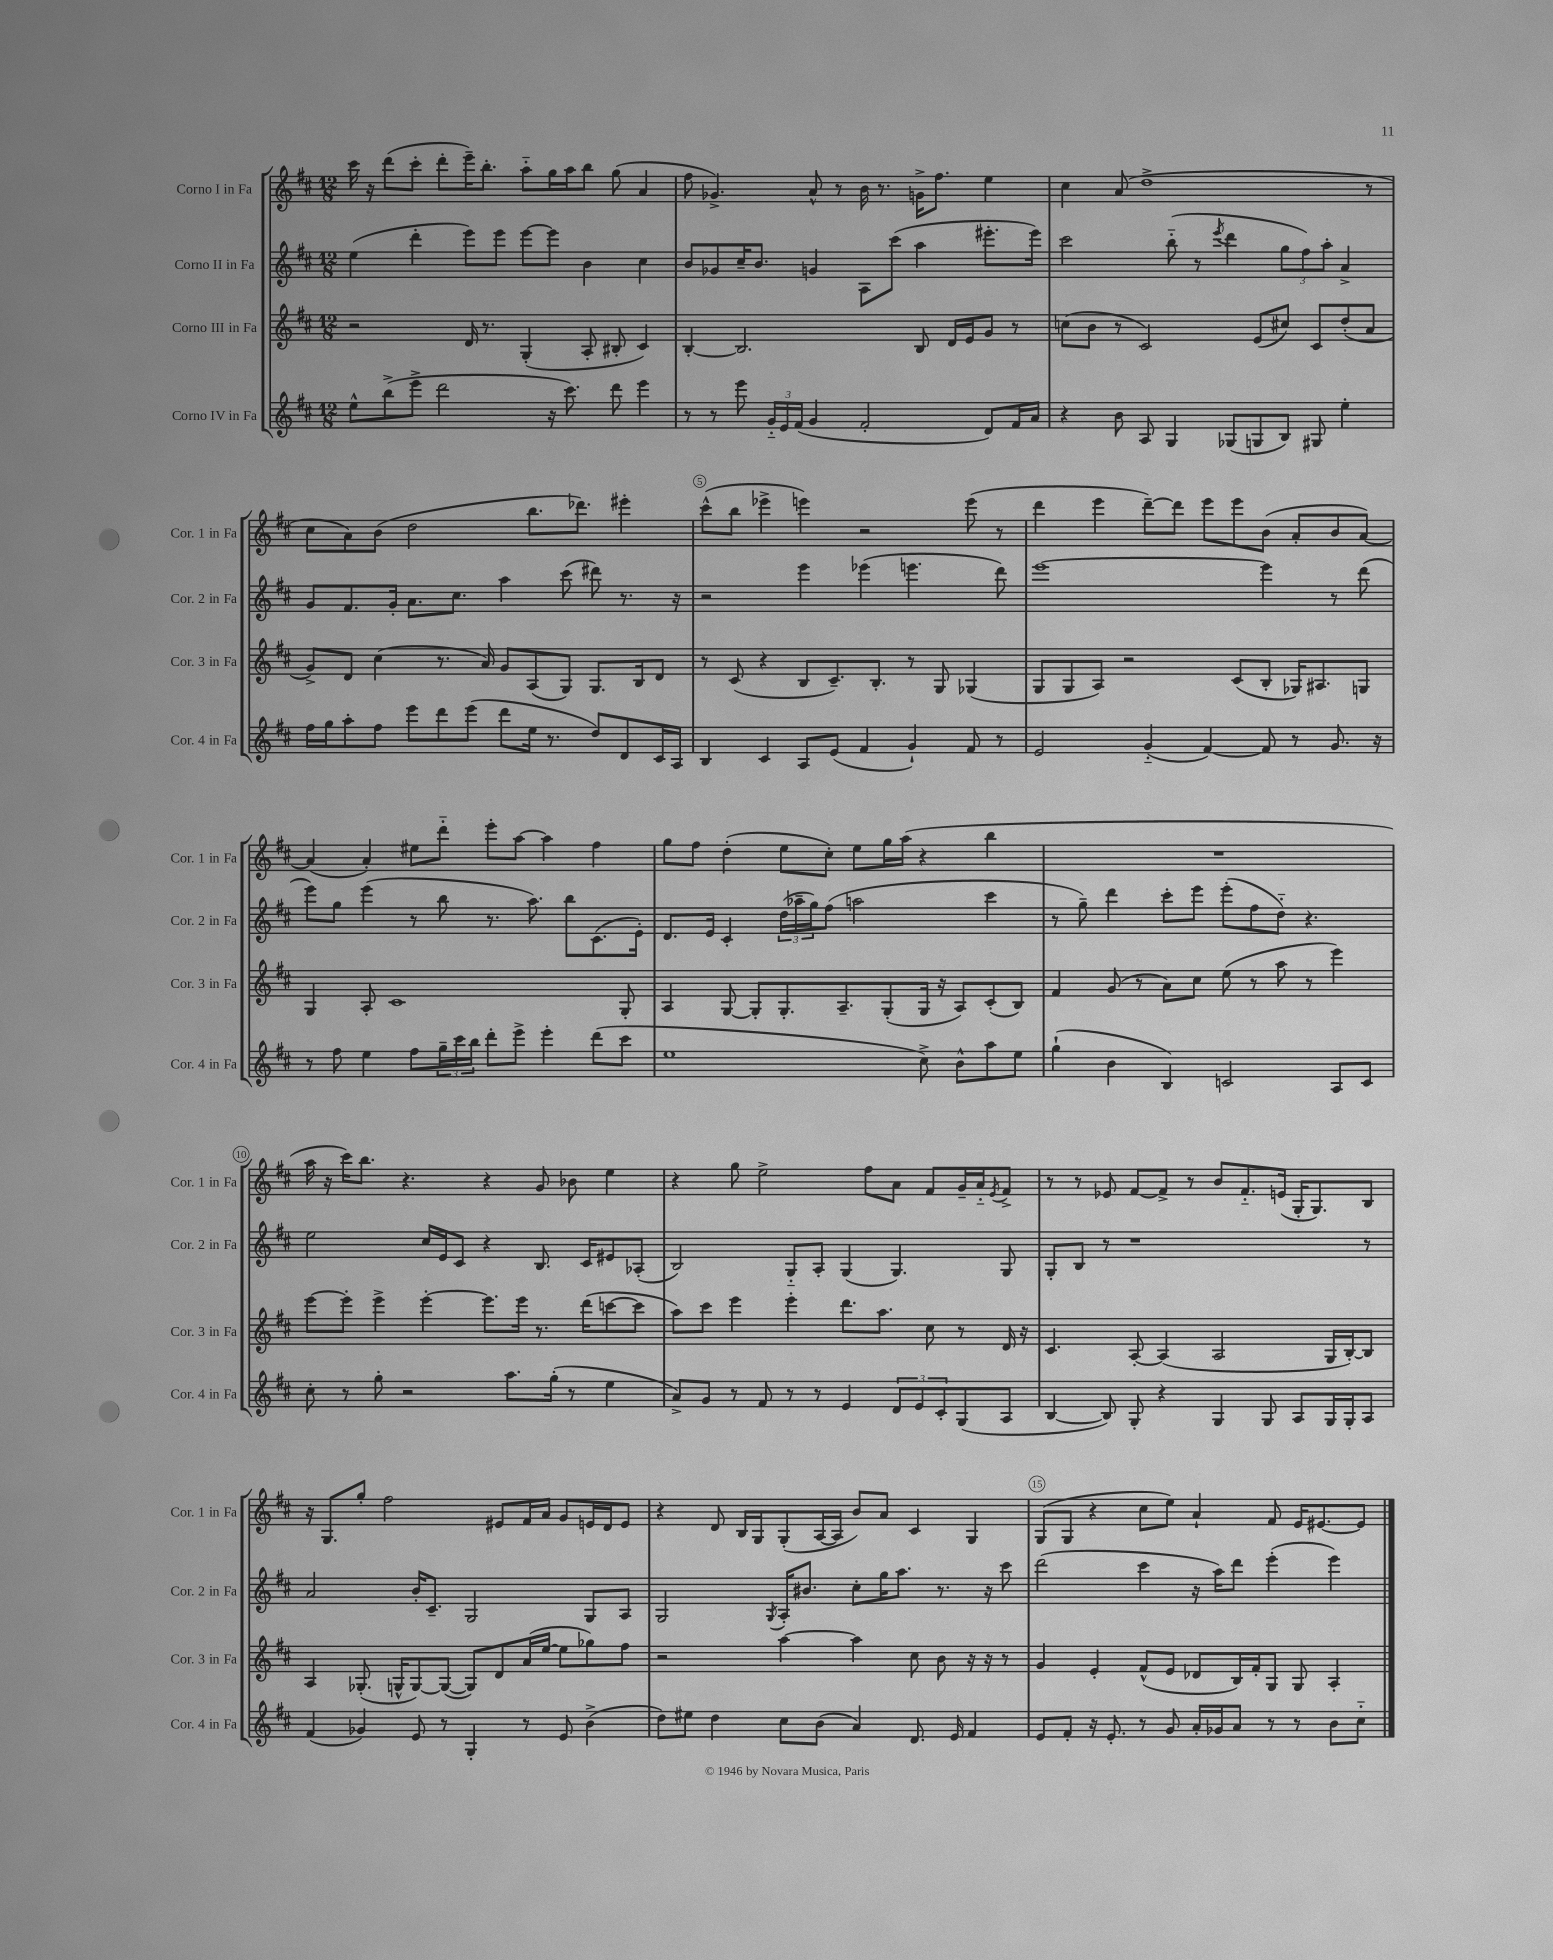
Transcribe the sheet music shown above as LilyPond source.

<<
\new StaffGroup <<
\new Staff = "s0" \with { instrumentName = "Corno I in Fa" shortInstrumentName = "Cor. 1 in Fa" } {
    \clef treble \key d \major \numericTimeSignature \time 12/8
    cis'''16 r16 d'''8( cis'''8-. d'''8-. e'''16--) b''8.-. a''8-_ g''16 a''16 b''8 g''8( a'4 |
    fis''8 ges'4.->) a'8-^ r8 b'16 r8. g'16-> fis''8. e''4 |
    cis''4 a'8( d''1-> r8 |
    cis''8 a'8) b'8( d''2 b''8. des'''8.) eis'''4-. |
    cis'''8-^( b''8 ees'''4-> e'''4) r2 e'''8( r8 |
    d'''4 e'''4 d'''8~--) d'''8 e'''8 e'''8 b'8( a'8-. b'8 a'8~) |
    a'4( a'4-.) eis''8 d'''8-_ e'''8-. a''8~ a''4 fis''4 |
    g''8 fis''8 d''4-.( e''8 cis''8-.) e''8 g''16 a''16( r4 b''4 |
    R1. |
    a''16 r16 cis'''16) b''8. r4. r4 g'8 bes'8 e''4 |
    r4 g''8 e''2-> fis''8 a'8 fis'8 g'16-- a'16-_ \acciaccatura { e'8 } fis'8-> |
    r8 r8 ees'8 fis'8~ fis'8-> r8 b'8 fis'8.-_ e'16( g16-. g8.) b8 |
    r16 g8. g''8-. fis''2 eis'8 fis'16 a'16 g'8 e'16 d'16 e'8 |
    r4 d'8 b16 g16 g8-.( a16~ a16 b'8) a'8 cis'4 g4 |
    g8( g8 r4 cis''8 e''8) a'4-! fis'8 e'16 eis'8.~ eis'8 \bar "|." |
}
\new Staff = "s1" \with { instrumentName = "Corno II in Fa" shortInstrumentName = "Cor. 2 in Fa" } {
    \clef treble \key d \major \numericTimeSignature \time 12/8
    e''4( d'''4-. e'''8) e'''8 e'''8~ e'''8 b'4 cis''4 |
    b'8 ges'8 cis''16-- b'8. g'4 a8 cis'''8( a''4 eis'''8.-. eis'''16) |
    cis'''2 b''8-_( r8 \acciaccatura { e'''8 } d'''4 \tuplet 3/2 { g''8 fis''8) a''8-. } a'4-> |
    g'8 fis'8. g'16-. a'8. cis''8. a''4 cis'''8( dis'''8) r8. r16 |
    r2 e'''4 ees'''4( e'''4. d'''8) |
    e'''1~ e'''4 r8 d'''8( |
    e'''8) g''8 e'''4( r8 b''8 r8. a''8.) b''8 cis'8.( e'16-.) |
    d'8. e'16 cis'4-. \tuplet 3/2 { d''16( aes''16-- g''16) } fis''8( a''2 cis'''4 |
    r8 g''8--) d'''4 cis'''8-. e'''8 e'''8-.( fis''8 d''8-_) r4. |
    e''2 cis''16 e'16 cis'8 r4 b8. cis'16 eis'8 aes8-.( |
    b2) g8-_ a8-. g4( g4.) g8 |
    g8-. b8 r8 r1 r8 |
    a'2 b'16-. cis'8.-- g2 g8 a8 |
    g2 \acciaccatura { g8 } a16-. bis'8. cis''8-. g''16 a''8. r8. r16 cis'''8 |
    d'''2( cis'''4 r16 a''16) d'''8 e'''4-.( e'''4) \bar "|." |
}
\new Staff = "s2" \with { instrumentName = "Corno III in Fa" shortInstrumentName = "Cor. 3 in Fa" } {
    \clef treble \key d \major \numericTimeSignature \time 12/8
    r2 d'16 r8. g4-.( a8-. bis8-. cis'4) |
    b4~-. b2. b8 d'16 e'16 g'8 r8 |
    c''8( b'8 r8 cis'2) e'8( cis''8) cis'8 d''8-.( a'8 |
    g'8->) d'8 cis''4( r8. a'16) g'8 a8( g8) g8. b16 d'8 |
    r8 cis'8( r4 b8 cis'8.--) b8.-. r8 g8 ges4( |
    g8 g8 a8) r2 cis'8( b8-. ges16) ais8. g8 |
    g4 a8-. cis'1 g8-. |
    a4 g8~ g8-. g8.-. a8.-- g8-.( g16 r16 a8) cis'8-.( b8) |
    fis'4 g'8( r8 a'8) cis''8 e''8( r8 a''8 r8 e'''4) |
    e'''8~ e'''8-. e'''4-> e'''4~-. e'''8. e'''16 r8. d'''16( c'''8~ c'''8 |
    a''8) cis'''8 e'''4 e'''4-. d'''8. a''8. cis''8 r8 d'16 r16 |
    cis'4. a8~-. a4( a2 g16 b16~-.) b8 |
    a4 ges8.-.( g16-^ g8~) g8~( g8) d'8 a'16( e''16~ e''8 ges''8) fis''8 |
    r2 a''4~ a''4 cis''8 b'8 r16 r16 r8 |
    g'4 e'4-. fis'8-^( e'8 des'8 b16) fis'16-. g8 g8 a4-. \bar "|." |
}
\new Staff = "s3" \with { instrumentName = "Corno IV in Fa" shortInstrumentName = "Cor. 4 in Fa" } {
    \clef treble \key d \major \numericTimeSignature \time 12/8
    e''8-^ b''8->( e'''8-> d'''2 r16 cis'''8.) d'''8 e'''4 |
    r8 r8 e'''8 \tuplet 3/2 { g'16-_ e'16 fis'16( } g'4 fis'2-. d'8) fis'16 a'16 |
    r4 b'8 a8 g4 ges8( g8 b8) gis8 e''4-. |
    fis''16 g''16 a''8-. fis''8 e'''8 d'''8 e'''8( d'''8 e''16 r8. d''8) d'8 cis'16 a16 |
    b4 cis'4 a8 e'8( fis'4 g'4-!) fis'8 r8 |
    e'2 g'4-_( fis'4~) fis'8 r8 g'8. r16 |
    r8 fis''8 e''4 fis''8 \tuplet 3/2 { g''16-- cis'''16 b''16 } d'''8-. e'''8-> e'''4-. d'''8( cis'''8 |
    e''1 cis''8->) b'8-^ a''8 e''8 |
    g''4-!( b'4 b4) c'2 a8 c'8 |
    cis''8-. r8 g''8-. r2 a''8. g''16-.( r8 e''4 |
    a'8->) g'8 r8 fis'8 r8 r8 e'4 \tuplet 3/2 { d'8 e'8 cis'8-. } g8( a8 |
    b4~ b8) g8-. r4 g4 g8 a8 g16 g16-. a8 |
    fis'4( ges'4) e'8 r8 g4-. r8 e'8 b'4->( |
    d''8) eis''8 d''4 cis''8 b'8( a'4) d'8. e'16 fis'4 |
    e'8 fis'8-. r16 e'8.-. r8 g'8 a'16-. ges'16 a'8 r8 r8 b'8 cis''8-_ \bar "|." |
}
>>
>>
\layout { \context { \Score \override BarNumber.break-visibility = ##(#f #t #t) barNumberVisibility = #(every-nth-bar-number-visible 5) \override BarNumber.stencil = #(make-stencil-circler 0.1 0.3 ly:text-interface::print) } }
